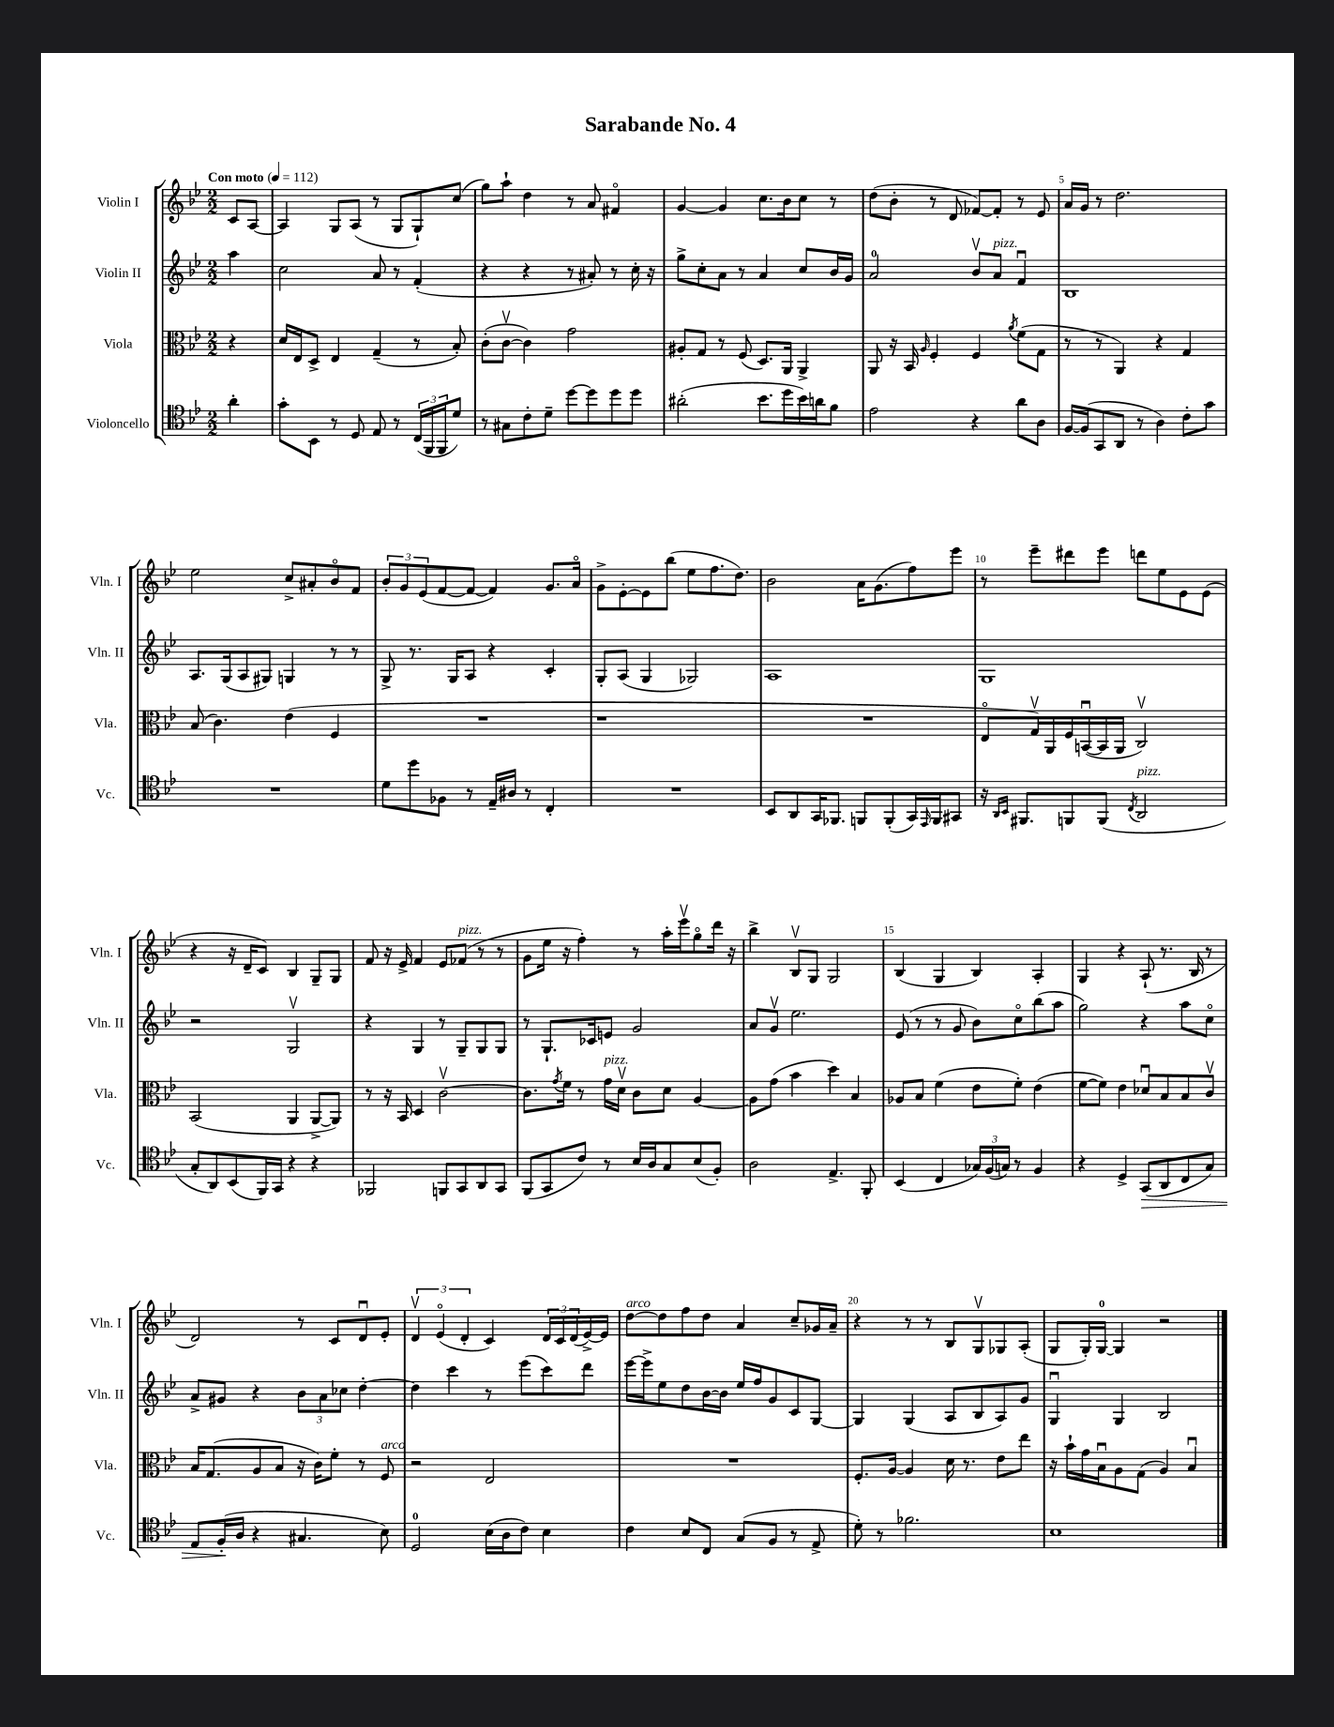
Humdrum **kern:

**kern	**kern	**kern	**kern
*staff4	*staff3	*staff2	*staff1
*clefC4	*clefC3	*clefG2	*clefG2
*k[b-e-]	*k[b-e-]	*k[b-e-]	*k[b-e-]
*M2/2	*M2/2	*M2/2	*M2/2
*MM112	*MM112	*MM112	*MM112
4a'\	4r	4aa\	8c/L
.	.	.	[8A/J
=	=	=	=
8g'\L	16d/LL	2cc\	4A/]
.	16E-/J	.	.
8BB-\J	8D^/J	.	.
8r	4E-/	.	8G/L
8D/	.	.	(8A/J
8E-/	(4G~/	8a/	8r
8r	.	8r	8G/L
(24C/LL	8r	(4f'/	8G`/)
24FF/	.	.	.
24FF/J	.	.	.
8d/J)	8B-'/)	.	(8cc/J
=	=	=	=
8r	(8c'\L	4r	8gg\L)
8G#\L	[8cv\J	.	8aa`\J
8c'\	4c\])	4r	4dd\
8d~\J	.	.	.
[8dd\L	2g\	8r	8r
8dd\]	.	8a#'/)	8a/
8dd\	.	8r	4f#o/
8dd\J	.	16cc'\	.
.	.	16r	.
=	=	=	=
(2a#'\	8A#'/L	8gg^\L	[4g/
.	8G/J	8cc'\	.
.	8r	8a\J	4g/]
.	(8F/	8r	.
8.b-\L	8.D/L)	4a/	8.cc\L
16dd\L	16AA/Jk	.	16b-\k
16b-\)	4AA^/	8cc/L	8cc\J
16a\J	.	.	.
8f\J	.	16b-/L	8r
.	.	16g/JJ	.
=	=	=	=
2e-\	8AA/	2a/	(8dd\L
.	16r	.	8b-'\J
.	16BB-/	.	.
.	16qqA/	.	.
.	4F'/	.	8r
.	.	.	8d/
4r	4F/	8b-v/L	[8f-/L)
.	.	8a/J	8f-'/]J
.	8qa/	.	.
8a\L	(8f\L	4fu/	8r
8A\J	8G\J	.	8e-/
=	=	=	=
[16F/LL	8r	1B-	16a/LL
(16F/]J	.	.	16g/JJ
8GG/	8r	.	8r
8AA/J	4AA/)	.	2.dd\
8r	.	.	.
4A\)	4r	.	.
8c'\L	4G/	.	.
8g\J	.	.	.
=	=	=	=
1r	(8B-/	8.A/L	2ee-\
.	4.c\)	.	.
.	.	(16G/k	.
.	.	8A/	.
.	.	8G#/J)	.
.	(4e-\	4G/	8cc^/L
.	.	.	8a#'/
.	4F/	8r	8b-o/
.	.	8r	8f/J
=	=	=	=
8d\L	1r	8G^/	12b-'/L
.	.	.	12g/
8dd\	.	8.r	.
.	.	.	(12e-/
8F-\J	.	.	[8f/
.	.	16G/LK	.
8r	.	8A/J	8f/_J
16E-~/LL	.	4r	4f/])
16A#/JJ	.	.	.
8r	.	.	.
4C'/	.	4c'/	8.g/L
.	.	.	16ao/Jk
=	=	=	=
1r	1r	8G'/L	8g^\L
.	.	(8A/J	[8e-'\
.	.	4G/	8e-\]
.	.	.	(8bb-\J
.	.	2G-/)	8ee-\L
.	.	.	8.ff\
.	.	.	8.dd\J)
=	=	=	=
8BB-/L	1r	1A	2b-\
8AA/	.	.	.
16GG/K	.	.	.
8.FF-/J	.	.	.
8FF/L	.	.	16a\LK
.	.	.	(8.g\
(8FF'/	.	.	.
16GG/L)	.	.	8ff\)
16qqEE-/	.	.	.
16FF/J	.	.	.
8GG#/J	.	.	8eee-\J
=	=	=	=
16r	8E-o/L	1G	8r
16qqAA/LL	.	.	.
16qqBB-/JJ	.	.	.
8.FF#/L	.	.	.
.	16Gv/L)	.	8eee-~\L
.	16AA/	.	.
8FF/	16F/	.	8ddd#\
.	([16BBu/	.	.
(8FF/J	16BB/]	.	8eee-\J
.	16AA/JJ	.	.
8qC/	.	.	.
2AA/	2Cv/)	.	8ddd\L
.	.	.	8ee-\
.	.	.	8e-\
.	.	.	(8e-\J
=	=	=	=
8G'/L	(2BB-/	2r	4r
8AA/)	.	.	.
(8BB-/	.	.	16r
.	.	.	16d~/LK
16FF/L)	.	.	8c/J)
16GG/JJ	.	.	.
4r	4AA/	2Gv/	4B-/
4r	[8AA^/L	.	8G~/L
.	8AA/]J)	.	8G/J
=	=	=	=
2FF-/	8r	4r	8f/
.	16r	.	16r
.	16BB-/	.	16e-^/
.	4D/	4G/	4f/
8FF/L	[2cv\	8r	8e-/L
8GG/	.	8G~/L	(8f-/J
8AA/	.	8G/	8r
8GG/J	.	8G/J	8r
=	=	=	=
(8FF/L	8.c\]L	8r	8g\L
8GG/	.	8.G`/L	16ee-\Jk
.	8qg/	.	.
.	16f\Jk	.	16r
8c/J)	8r	.	4ff'\)
.	.	16c-/k	.
8r	16g\LL	8e/J	.
.	16dv\JJ	.	.
16B-/LL	8c\L	2g/	8r
16A/J	.	.	.
8G/	8d\J	.	16aa'\LL
.	.	.	16eee-v\J
(8B-/	[4A/	.	8ggo\
8F'/J)	.	.	16ddd\Jk
.	.	.	16r
=	=	=	=
2A\	8A\]L	8a/L	4bb-^\
.	(8g\J	8gv/J	.
.	4b-\	2.ee-\	8B-v/L
.	.	.	8G/J
4.E-^/	4dd\)	.	2G/
.	4B-/	.	.
8FF'/	.	.	.
=	=	=	=
(4BB-/	8A-/L	(8e-/	(4B-/
.	8B-/J	8r	.
4C/	(4f\	8r	4G/
.	.	8g/	.
24G-/LL)	8e-\L	8b-\L)	4B-/)
(24F/	.	.	.
24G/JJ)	.	.	.
8r	8f'\J)	8cco\	.
4F/	(4e-\	(8bb-\	4A'/
.	.	8aa\J	.
=	=	=	=
4r	[8f\L	2gg\)	4G/
.	8f\]J)	.	.
4D^/	4e-\	.	4r
(8GG/L	8d-u/L	4r	(8A`/
8AA/	8B-/	.	8.r
8C/	8B-/	8aa\L	.
.	.	.	16B-/
8G/J)	8cv/J	8cco\J	8r
=	=	=	=
8E-/L	16B-/LK	8a^/L	2d/)
.	(8.G/	.	.
(16F'/L	.	8g#/J	.
16A/JJ	.	.	.
4r	8A/	4r	.
.	8B-/J	.	.
4.G#/	16r	12b-\L	8r
.	16c\LK)	.	.
.	.	12a\	.
.	8f'\J	.	8c/L
.	.	12cc-\J	.
.	8r	[4dd'\	8du/
8B-\)	8F/	.	8e-'/J
=	=	=	=
2D/	2r	4dd\]	6dv/
.	.	.	(6e-o/
.	.	4ccc\	.
.	.	.	6d'/
(16B-\LL	2E-/	8r	4c/)
16A\J	.	.	.
8c\J)	.	(8eee-\L	.
4B-\	.	8ccc\)	24d/LL
.	.	.	24c/
.	.	.	(24d/
.	.	8ddd\J	[16e-^/)
.	.	.	16e-/]JJ
=	=	=	=
4c\	1r	[16eee-\LL	[8dd\L
.	.	16eee-^\]J	.
.	.	8ee-\	8dd\]
8B-/L	.	8dd\	8ff\
8C/J	.	[16b-\L	8dd\J
.	.	16b-\]JJ	.
(8G/L	.	16ee-/LL	4a/
.	.	16ff/J	.
8F/J	.	8g/	.
8r	.	8c/	8cc~/L
8E-^/	.	[8G/J	16g-/L
.	.	.	16a~/JJ
=	=	=	=
8d'\)	8.F'/L	4G/]	4r
8r	.	.	.
.	[16A/Jk	.	.
2.f-\	4A/]	(4G/	8r
.	.	.	8r
.	16d\	8A/L	8B-/L
.	8.r	.	.
.	.	8B-/	8Gv/
.	8e-\L	8A/)	8G-/
.	8ee-\J	8g/J	(8A'/J
=	=	=	=
1B-	16r	4Gu/	8G/L
.	16b-`\LL	.	.
.	16g\	.	16G'/L)
.	16B-u\J	.	[16G/JJ
.	8A\	4G/	4G/]
.	(8G\J	.	.
.	4A/)	2B-/	2r
.	4B-u/	.	.
==	==	==	==
*-	*-	*-	*-
